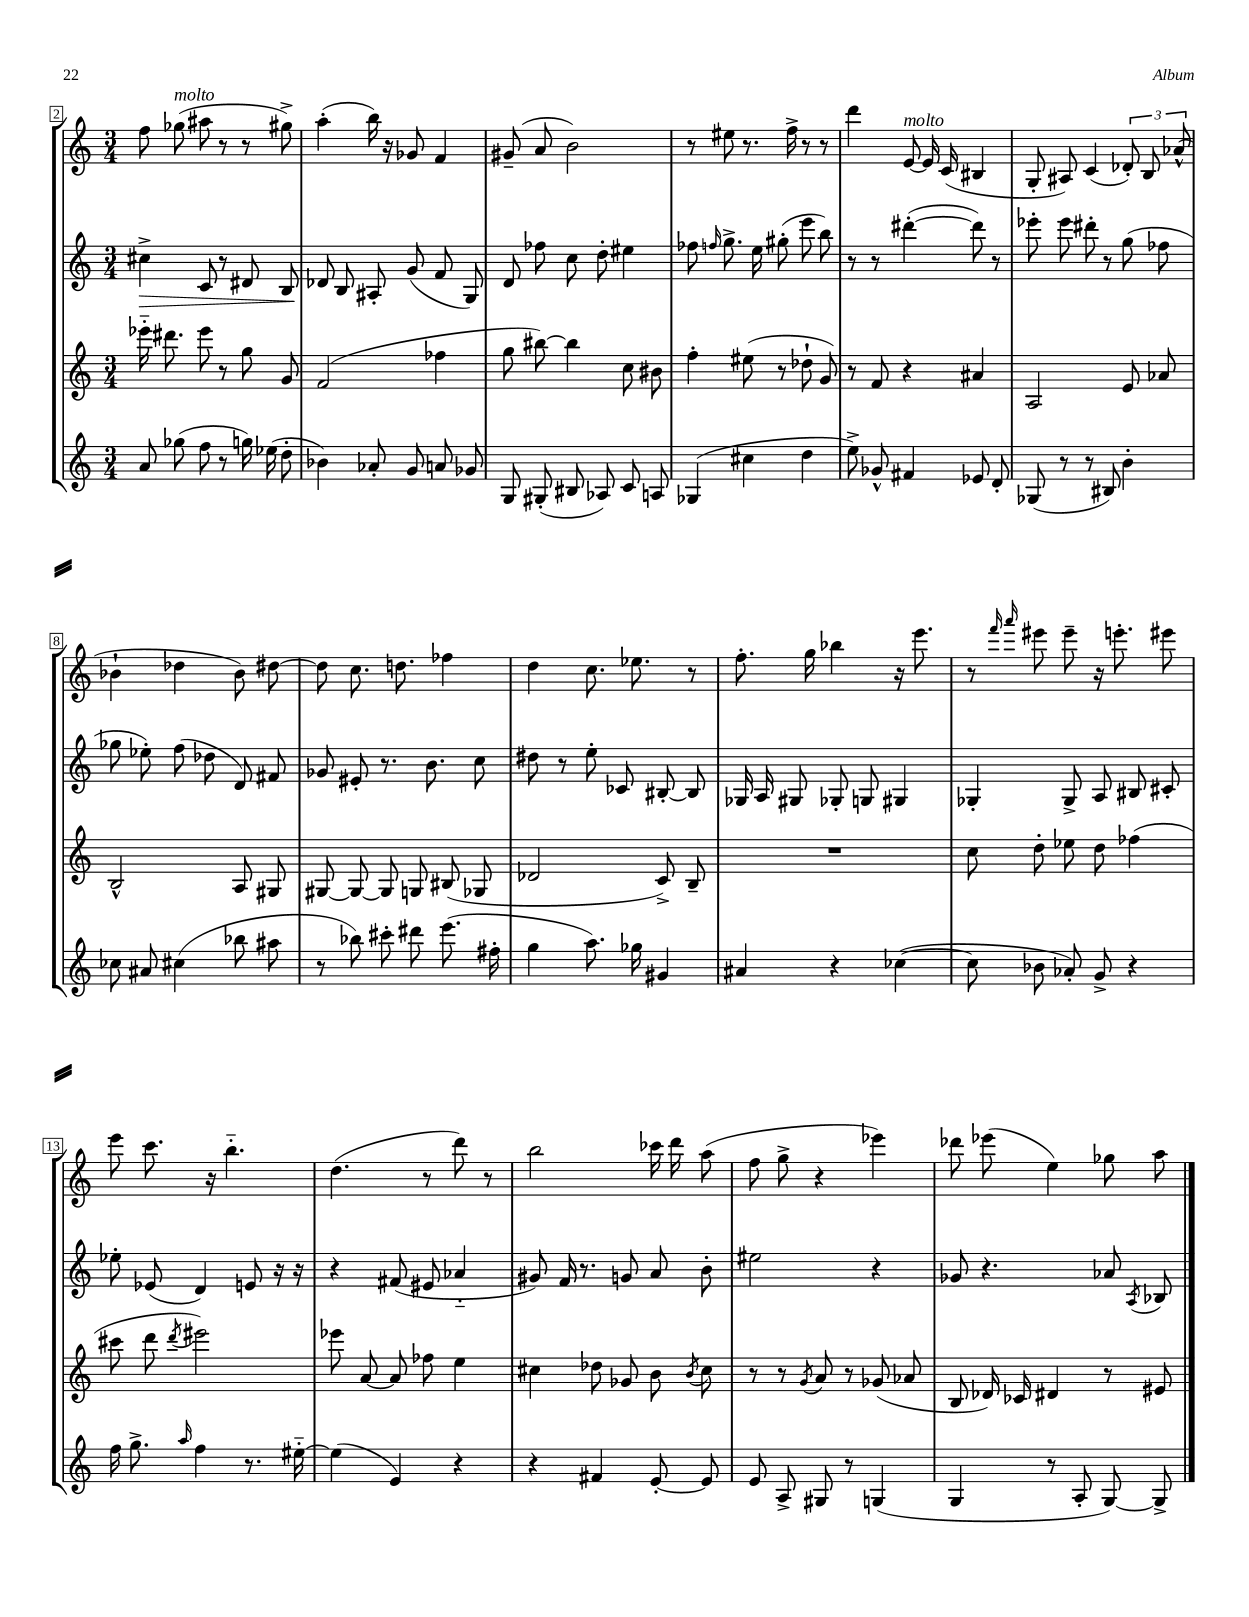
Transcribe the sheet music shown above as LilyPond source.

<<
\new StaffGroup <<
\new Staff = "s0" {
    \clef treble \key c \major \numericTimeSignature \time 3/4
    \autoBeamOff f''8 ges''8^\markup { \italic "molto" }( ais''8 r8 r8 gis''8->) |
    a''4-.( b''16) r16 ges'8 f'4 |
    gis'8--( a'8 b'2) |
    r8 eis''8 r8. f''16-> r8 r8 |
    d'''4 e'8~^\markup { \italic "molto" } e'16 c'16( bis4 |
    g8-. ais8) c'4( \tuplet 3/2 { des'8-.) b8 aes'8-^( } |
    bes'4-! des''4 bes'8) dis''8~ |
    dis''8 c''8. d''8. fes''4 |
    d''4 c''8. ees''8. r8 |
    f''8.-. g''16 bes''4 r16 e'''8. |
    r8 \grace { f'''16 a'''16 } eis'''8 eis'''8-- r16 e'''8.-. eis'''8 |
    e'''8 c'''8. r16 b''4.-_ |
    d''4.( r8 d'''8) r8 |
    b''2 ces'''16 d'''16 a''8( |
    f''8 g''8-> r4 ees'''4) |
    des'''8 ees'''8( e''4) ges''8 a''8 \bar "|." |
}
\new Staff = "s1" {
    \clef treble \key c \major \numericTimeSignature \time 3/4
    \autoBeamOff cis''4->\> c'8 r8 dis'8 b8 |
    des'8\! b8 ais8-. g'8( f'8 g8) |
    d'8 fes''8 c''8 d''8-. eis''4 |
    fes''8 \grace { f''16 } g''8.-> e''16 gis''8-.( e'''8 b''8) |
    r8 r8 dis'''4~-.( dis'''8) r8 |
    ees'''8-. ees'''8 dis'''8-. r8 g''8( fes''8 |
    ges''8 ees''8-.) f''8( des''8 d'8) fis'8 |
    ges'8 eis'8-. r8. b'8. c''8 |
    dis''8 r8 e''8-. ces'8 bis8~-. bis8 |
    ges16 a16 gis8 ges8-. g8 gis4 |
    ges4-. ges8-> a8 bis8 cis'8-. |
    ees''8-. ees'8( d'4) e'8 r16 r16 |
    r4 fis'8( eis'8 aes'4-_ |
    gis'8) f'16 r8. g'8 a'8 b'8-. |
    eis''2 r4 |
    ges'8 r4. aes'8 \acciaccatura { a8 } bes8 \bar "|." |
}
\new Staff = "s2" {
    \clef treble \key c \major \numericTimeSignature \time 3/4
    \autoBeamOff ees'''16-_ dis'''8. ees'''8 r8 g''8 g'8 |
    f'2( fes''4 |
    g''8 bis''8~) bis''4 c''8 bis'8 |
    f''4-. eis''8( r8 des''8-! g'8) |
    r8 f'8 r4 ais'4 |
    a2 e'8 aes'8 |
    b2-^ a8 gis8 |
    gis8~ gis8~ gis8 g8 bis8( ges8 |
    des'2 c'8->) b8-- |
    R2. |
    c''8 d''8-. ees''8 d''8 fes''4( |
    cis'''8 d'''8 \acciaccatura { d'''8 } eis'''2) |
    ees'''8 a'8~ a'8 fes''8 e''4 |
    cis''4 des''8 ges'8 b'8 \acciaccatura { b'8 } cis''8 |
    r8 r8 \acciaccatura { g'8 } a'8 r8 ges'8( aes'8 |
    b8 des'16) ces'16 dis'4 r8 eis'8 \bar "|." |
}
\new Staff = "s3" {
    \clef treble \key c \major \numericTimeSignature \time 3/4
    \autoBeamOff a'8 ges''8( f''8 r8 g''16) ees''16( d''8-. |
    bes'4) aes'8-. g'8 a'8 ges'8 |
    g8 gis8-.( bis8 aes8) c'8 a8 |
    ges4( cis''4 d''4 |
    e''8->) ges'8-^ fis'4 ees'8 d'8-. |
    ges8( r8 r8 bis8) b'4-. |
    ces''8 ais'8 cis''4( bes''8 ais''8 |
    r8 bes''8) cis'''8-. dis'''8 e'''8.( fis''16-. |
    g''4 a''8.) ges''16 gis'4 |
    ais'4 r4 ces''4~( |
    ces''8 bes'8 aes'8-.) g'8-> r4 |
    f''16 g''8.-> \grace { a''16 } f''4 r8. eis''16~-_ |
    eis''4( e'4) r4 |
    r4 fis'4 e'8~-. e'8 |
    e'8 a8-> gis8 r8 g4( |
    g4 r8 a8-. g8~) g8-> \bar "|." |
}
>>
>>
\layout { \context { \Score currentBarNumber = #2 \override BarNumber.stencil = #(make-stencil-boxer 0.1 0.3 ly:text-interface::print) } }
